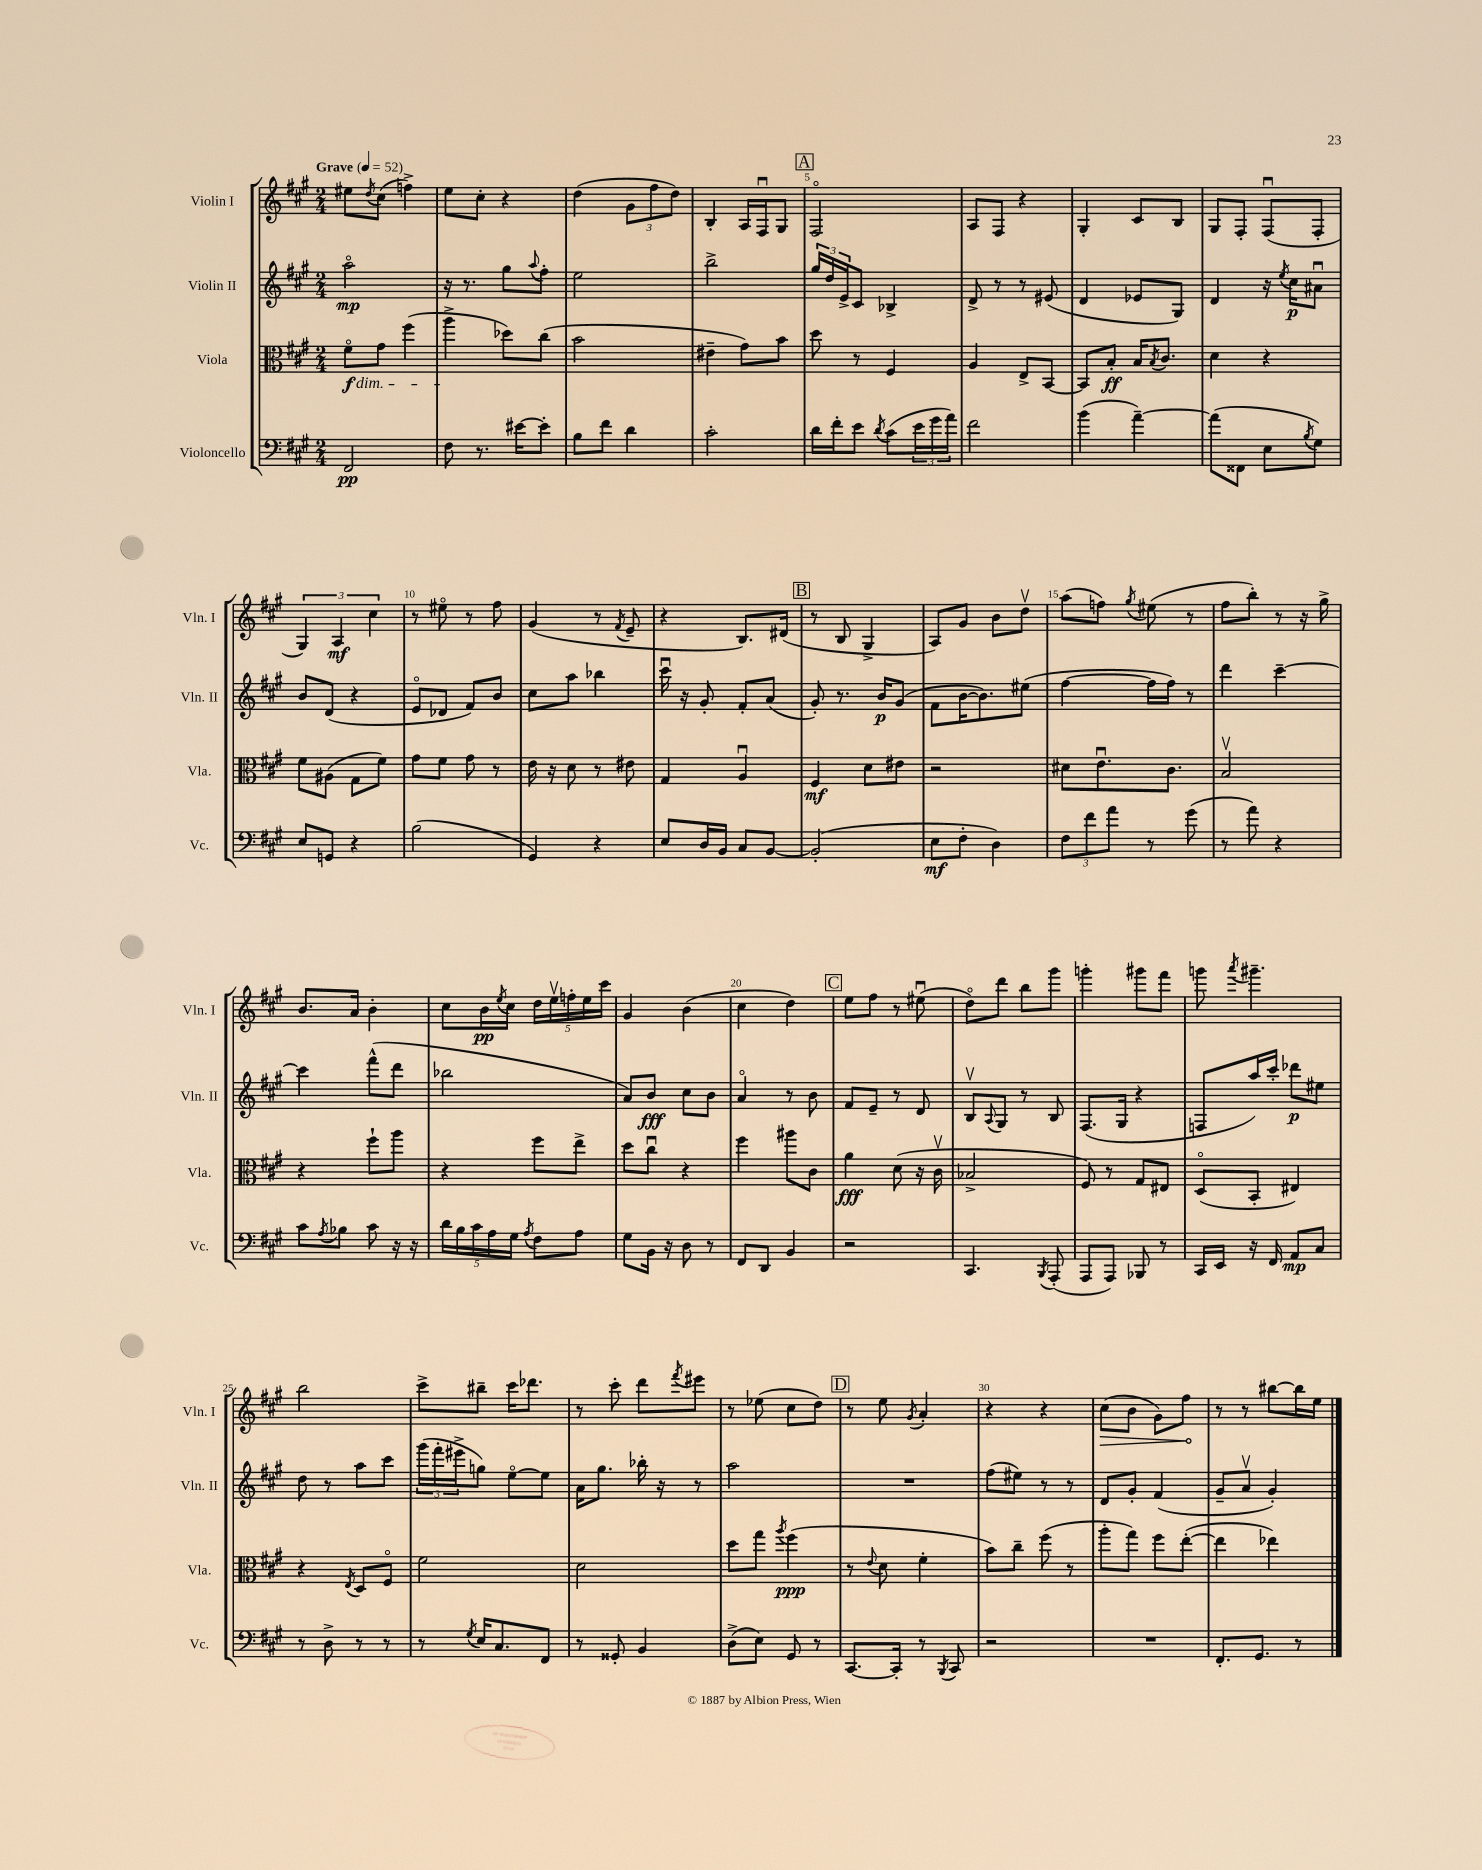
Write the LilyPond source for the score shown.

<<
\new StaffGroup <<
\new Staff = "s0" \with { instrumentName = "Violin I" shortInstrumentName = "Vln. I" } {
    \clef treble \key a \major \numericTimeSignature \time 2/4 \tempo "Grave" 4 = 52
    eis''8 \acciaccatura { d''8 } cis''8( f''4->) |
    e''8 cis''8-. r4 |
    d''4( \tuplet 3/2 { gis'8 fis''8 d''8) } |
    b4-. a16 fis16\downbow gis8 |
    \mark \markup { \box "A" } fis2\flageolet |
    a8 fis8 r4 |
    gis4-. cis'8 b8 |
    gis8 fis8-. fis8\downbow( fis8-. |
    \tuplet 3/2 { gis4) a4\mf cis''4 } |
    r8 eis''8\flageolet r8 fis''8 |
    gis'4( r8 \acciaccatura { fis'8 } e'8-- |
    r4 b8.) dis'16( |
    \mark \markup { \box "B" } r8 b8 gis4-> |
    a8) gis'8 b'8 d''8\upbow |
    a''8( f''8) \acciaccatura { gis''8 } eis''8( r8 |
    fis''8 b''8-.) r8 r16 gis''16-> |
    b'8. a'16 b'4-. |
    cis''8 b'16\pp \acciaccatura { e''8 } cis''16 \tuplet 5/4 { d''16 e''16\upbow f''16-. e''16 cis'''16 } |
    gis'4 b'4( |
    cis''4 d''4) |
    \mark \markup { \box "C" } e''8 fis''8 r8 eis''8\downbow( |
    d''8\flageolet) d'''8 b''8 gis'''8 |
    g'''4-. gis'''8 fis'''8 |
    g'''8 \acciaccatura { a'''8 } gis'''4.-- |
    b''2 |
    cis'''8-> bis''8-- cis'''16 des'''8. |
    r8 cis'''8-. d'''8 \acciaccatura { fis'''8 } eis'''8 |
    r8 ees''8( cis''8 d''8) |
    \mark \markup { \box "D" } r8 e''8 \acciaccatura { gis'8 } a'4-. |
    r4 r4 |
    \once \override Hairpin.circled-tip = ##t cis''8\>( b'8 gis'8) fis''8\! |
    r8 r8 bis''8~ bis''16 e''16 \bar "|." |
}
\new Staff = "s1" \with { instrumentName = "Violin II" shortInstrumentName = "Vln. II" } {
    \clef treble \key a \major \numericTimeSignature \time 2/4
    a''2\flageolet\mp |
    r16 r8. gis''8 \appoggiatura { a''8 } fis''8-. |
    e''2 |
    b''2-> |
    \mark \markup { \box "A" } \tuplet 3/2 { gis''16 d''16 e'16-> } cis'8 bes4-> |
    d'8-> r8 r8 eis'8( |
    d'4 ees'8 gis8) |
    d'4 r16 \acciaccatura { e''8 } cis''16\p ais'8\downbow |
    b'8 d'8( r4 |
    e'8\flageolet des'8 fis'8) b'8 |
    cis''8 a''8 bes''4 |
    cis'''16\downbow r16 gis'8-. fis'8-. a'8( |
    \mark \markup { \box "B" } gis'8-.) r8. b'16\p gis'8( |
    fis'8 b'16~ b'8.) eis''8( |
    fis''4~ fis''16 fis''16) r8 |
    d'''4 cis'''4~-- |
    cis'''4 fis'''8-^( d'''8 |
    bes''2 |
    a'8) b'8\fff cis''8 b'8 |
    a'4\flageolet r8 b'8 |
    \mark \markup { \box "C" } fis'8 e'8-- r8 d'8 |
    b8\upbow \appoggiatura { a8 } gis8 r8 b8 |
    fis8.( gis16 r4 |
    f8 a''16) cis'''16-. des'''8\p eis''8 |
    d''8 r8 a''8 cis'''8 |
    \tuplet 3/2 { gis'''16( fis'''16-. eis'''16-> } g''8) e''8~\flageolet e''8 |
    a'16 gis''8. bes''16-. r16 r8 |
    a''2 |
    \mark \markup { \box "D" } R2 |
    fis''8( eis''8) r8 r8 |
    d'8 gis'8-. fis'4( |
    gis'8-- a'8\upbow gis'4-.) \bar "|." |
}
\new Staff = "s2" \with { instrumentName = "Viola" shortInstrumentName = "Vla." } {
    \clef alto \key a \major \numericTimeSignature \time 2/4
    fis'8\flageolet\f\dim gis'8 fis''4( |
    a''4->\! des''8) cis''8( |
    b'2 |
    eis'4-- gis'8) b'8 |
    \mark \markup { \box "A" } d''8 r8 fis4 |
    a4 e8-> b,8~ |
    b,8 b8-.\ff b16 \acciaccatura { b8 } cis'8. |
    d'4 r4 |
    fis'8 ais8( gis8 fis'8) |
    gis'8 fis'8 gis'8 r8 |
    e'16 r16 d'8 r8 eis'8 |
    gis4 a4\downbow |
    \mark \markup { \box "B" } fis4\mf d'8 eis'8 |
    r2 |
    dis'8 e'8.\downbow cis'8. |
    b2\upbow |
    r4 fis''8-! a''8 |
    r4 fis''8 e''8-> |
    d''8 cis''8\downbow r4 |
    fis''4 ais''8 cis'8 |
    \mark \markup { \box "C" } a'4\fff d'8( r16 cis'16\upbow |
    bes2-> |
    fis8) r8 gis8 eis8 |
    d8\flageolet( b,8-. eis4) |
    r4 \acciaccatura { e8 } d8 fis8\flageolet |
    fis'2 |
    d'2 |
    d''8 gis''8 \acciaccatura { a''8 } fis''4\ppp( |
    \mark \markup { \box "D" } r8 \appoggiatura { e'8 } d'8 fis'4-. |
    b'8) cis''8-- fis''8( r8 |
    a''8-. gis''8) fis''8 e''8~-.( |
    e''4 ees''4) \bar "|." |
}
\new Staff = "s3" \with { instrumentName = "Violoncello" shortInstrumentName = "Vc." } {
    \clef bass \key a \major \numericTimeSignature \time 2/4
    fis,2\pp |
    fis8 r8. eis'16~ eis'8-. |
    b8 fis'8 d'4 |
    cis'2-. |
    \mark \markup { \box "A" } d'16 fis'16-. e'8 \acciaccatura { d'8 } cis'8( \tuplet 3/2 { e'16 gis'16 a'16) } |
    fis'2 |
    b'4( a'4~--) |
    a'8( fisis,8 e8 \acciaccatura { b8 } gis8) |
    e8 g,8 r4 |
    b2( |
    gis,4) r4 |
    e8 d16 b,16 cis8 b,8~ |
    \mark \markup { \box "B" } b,2-.( |
    e8\mf fis8-. d4) |
    \tuplet 3/2 { fis8 fis'8 a'8 } r8 gis'8( |
    r8 a'8) r4 |
    cis'8 \acciaccatura { a8 } bes8 cis'8 r16 r16 |
    \tuplet 5/4 { d'16 b16 cis'16 a16 gis16 } \acciaccatura { a8 } fis8 a8 |
    gis8 b,16 r16 d8 r8 |
    fis,8 d,8 b,4 |
    \mark \markup { \box "C" } r2 |
    cis,4. \acciaccatura { b,,8 } a,,8-.( |
    a,,8 a,,8) bes,,8 r8 |
    cis,16 e,16 r16 fis,16 a,8\mp cis8 |
    r8 d8-> r8 r8 |
    r8 \acciaccatura { gis8 } e16 cis8. fis,8 |
    r8 gisis,8-. b,4 |
    d8->( e8) gis,8 r8 |
    \mark \markup { \box "D" } cis,8.~ cis,16-. r8 \acciaccatura { b,,8 } cis,8 |
    r2 |
    R2 |
    fis,8.-. gis,8. r8 \bar "|." |
}
>>
>>
\layout { \context { \Score \override BarNumber.break-visibility = ##(#f #t #t) barNumberVisibility = #(every-nth-bar-number-visible 5) } }
